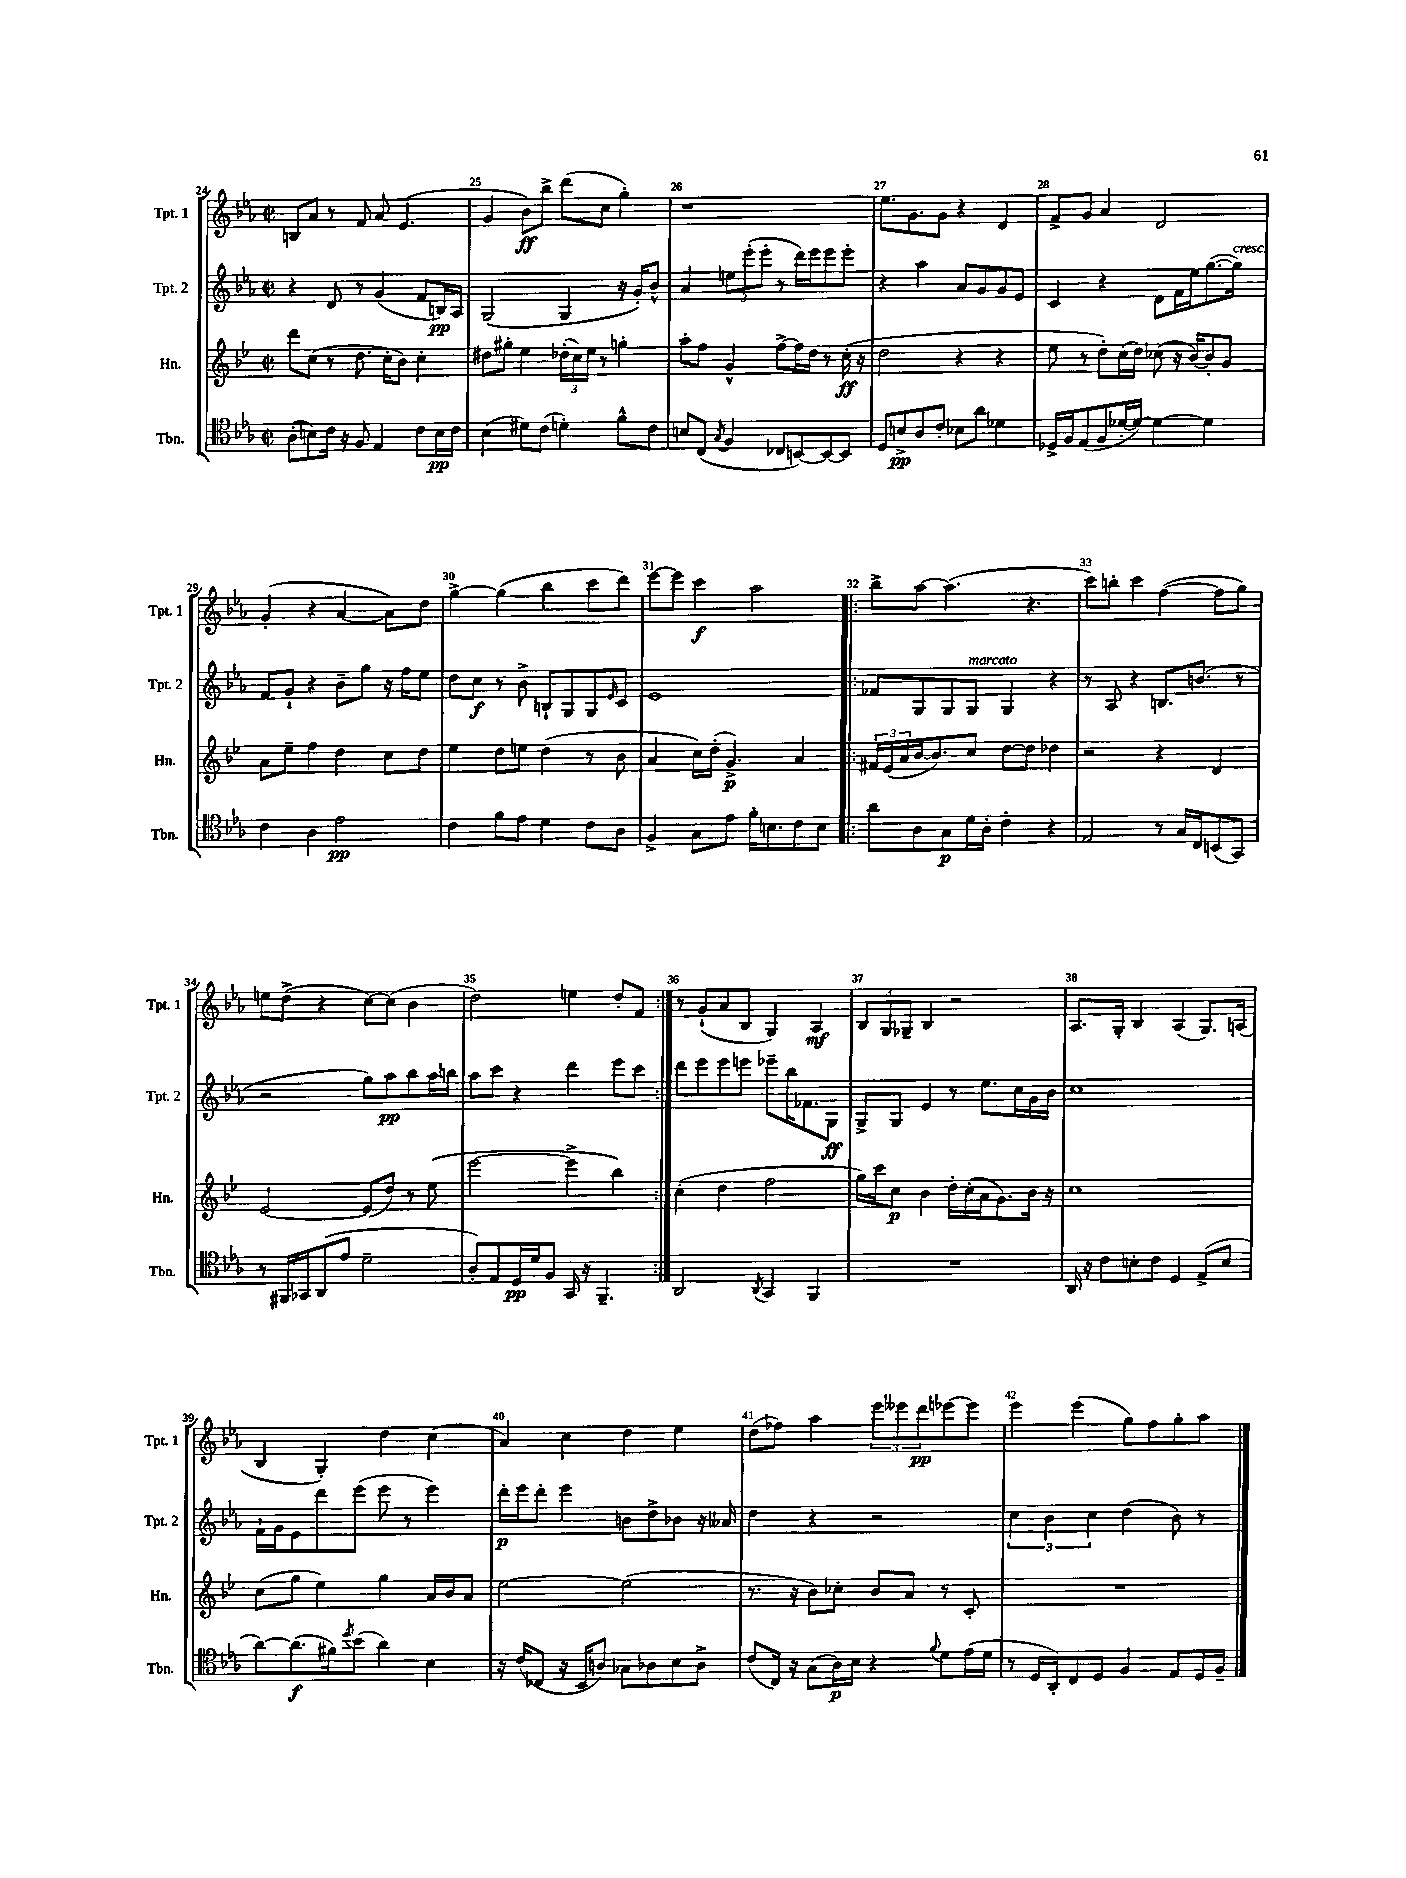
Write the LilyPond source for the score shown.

<<
\new StaffGroup <<
\new Staff = "s0" \with { instrumentName = "Tpt. 1" shortInstrumentName = "Tpt. 1" } {
    \clef treble \key ees \major \defaultTimeSignature \time 2/2
    b8 aes'8 r8 f'8 aes'8 ees'4.( |
    g'4 bes'8\ff) bes''8-> d'''8( c''8 g''4-.) |
    r1 |
    ees''8. g'8. g'8 r4 d'4 |
    f'8-> g'8 aes'4 d'2 |
    g'4-.( r4 aes'4~ aes'8) d''8 |
    g''4~-> g''4( bes''4 c'''8 d'''8) |
    ees'''8~ ees'''8 c'''4\f aes''2 |
    \repeat volta 2 { bes''8-> aes''8~ aes''4.( r4. |
    c'''8) b''8-. c'''4 f''4~( f''8 g''8) |
    e''8 d''8->( r4 c''8~) c''8( bes'4 |
    d''2) e''4 d''8-. f'8 | }
    r8 g'8-!( aes'8 bes8 g4) aes4\mf |
    \tuplet 3/2 { bes8 g8 ges8-- } bes4 r2 |
    aes8. g16-. bes4 aes4( g8.) a16( |
    bes4 g4-.) d''4 c''4( |
    aes'4) c''4 d''4 ees''4 |
    d''8( fes''8) aes''4 \tuplet 3/2 { ees'''8 eeses'''8 d'''8\pp } ees'''8~ ees'''8 |
    ees'''4 ees'''4( g''8) f''8 g''8-. aes''8 \bar "|." |
}
\new Staff = "s1" \with { instrumentName = "Tpt. 2" shortInstrumentName = "Tpt. 2" } {
    \clef treble \key ees \major \defaultTimeSignature \time 2/2
    r4 d'8 r8 g'4( f'8 b16\pp) aes16 |
    g2( g4 r16 g'16-.) bes'8-^ |
    aes'4 \tuplet 3/2 { e''8 ees'''8-.( ees'''8-. } r8 d'''16) ees'''16 ees'''8 ees'''8-. |
    r4 aes''4 aes'8 g'8 g'8 ees'8 |
    c'4 r4 d'8 f'16 ees''16 g''8.~( g''16^\markup { \italic "cresc." }) |
    f'8 g'8-! r4 bes'8-- g''8 r16 f''16 ees''8 |
    d''8 c''8\f r8 bes'8-> b8-! g8 g8 \grace { ees'16 } c'8 |
    ees'1 |
    \repeat volta 2 { fes'8 g8 g8 g8^\markup { \italic "marcato" } g4 r4 |
    r8 aes8 r4 b8. b'8.( r8 |
    r2 g''8) aes''8\pp bes''8 aes''16 b''16 |
    aes''8 c'''8 r4 d'''4 ees'''8 c'''8 | }
    d'''8 ees'''8 ees'''8 e'''8 ees'''8-- bes''16 fes'8. g8\ff |
    g8-> g8 ees'4 r8 ees''8. c''16 g'16 bes'16 |
    c''1 |
    f'16-! g'16 ees'8 d'''8 ees'''8( ees'''8 r8 ees'''4) |
    d'''16-.\p ees'''16 d'''8-. ees'''4 b'8 d''8-> bes'8 r16 aeses'16 |
    d''4 r4 r2 |
    \tuplet 3/2 { c''4 bes'4 c''4 } d''4( bes'8) r8 \bar "|." |
}
\new Staff = "s2" \with { instrumentName = "Hn." shortInstrumentName = "Hn." } {
    \clef treble \key bes \major \defaultTimeSignature \time 2/2
    d'''8 c''8( r8 d''8. c''16-. bes'8) c''4-. |
    dis''8 gis''8-. ees''4 \tuplet 3/2 { des''16-.( c''16) ees''16 } r8 g''4-. |
    a''8-. f''8 g'4-^ f''8~-> f''16 d''16 r8 c''16-.\ff( r16 |
    d''2 r4 r4 |
    ees''8 r8 d''8-.) c''16( d''16) ces''8( r16 bes'16~) bes'8-. g'8 |
    a'8 ees''8-- f''4 d''4 c''8 d''8 |
    ees''4 d''8 e''8 d''4( r8 bes'8 |
    a'4 c''16) d''16-.( g'4.->\p) a'4 |
    \repeat volta 2 { \tuplet 3/2 { fis'16 ees'16( a'16 } bes'16~ bes'8.) c''8 d''8~ d''8 des''4 |
    r2 r4 d'4 |
    ees'2~ ees'8( d''8) r8 ees''8( |
    ees'''2~ ees'''4-> bes''4) | }
    c''4-.( d''4 f''2 |
    g''16) c'''16 c''8\p bes'4 d''16-. c''16-.( a'16 g'8.) bes'16 r16 |
    c''1 |
    c''8( g''8 ees''4) g''4 a'16 bes'16 a'8 |
    ees''2~ ees''2( |
    r8. r16 bes'8) ces''8-. bes'8 a'8 r8 c'8-. |
    R1 \bar "|." |
}
\new Staff = "s3" \with { instrumentName = "Tbn." shortInstrumentName = "Tbn." } {
    \clef tenor \key ees \major \defaultTimeSignature \time 2/2
    aes8-.( b8) c'16 r16 f8 ees4 c'8 b16\pp c'16 |
    bes4( dis'8) c'8( d'4-.) f'8-^ c'8 |
    b8 c8( \acciaccatura { g8 } f4 ces8 b,8~) b,8~ b,8 |
    d8 b8->\pp aes8 c'8-. bes8 aes'8 des'4 |
    des16-> f16 ees8( f8 des'16~-. des'16~) des'4~ des'4 |
    c'4 aes4 ees'2\pp |
    c'4 f'8 ees'8 d'4 c'8 aes8 |
    f4-> g8 ees'8 f'16-. b8. c'8 b8 |
    \repeat volta 2 { aes'8 aes8 g8\p d'16 aes16-. c'4-. r4 |
    ees2 r8 g16 c16 b,8( g,8) |
    r8 fis,16 ges,16 aes,8( ees'8 d'2-- |
    aes8-.) ees8 d16\pp d'16 f8 g,16 r16 f,4.-- | }
    aes,2 \acciaccatura { aes,8 } g,4 f,4 |
    R1 |
    aes,16 r16 c'8 b8-. c'8 d4 ees8->( b8 |
    aes'8~) aes'8.\f( fis'16) \acciaccatura { d''8 } bes'8( aes'4) bes4 |
    r16 c'16( ces8 r16 bes,16 a8) ges8 aes8 bes8 aes8-> |
    c'8( c16) r16 g8( aes16\p) bes16 r4 \appoggiatura { f'8 } d'8 ees'16( d'16 |
    r8 d16 aes,16-.) c8 d8 f4 ees8 d16 f16-- \bar "|." |
}
>>
>>
\layout { \context { \Score currentBarNumber = #24 \override BarNumber.break-visibility = ##(#f #t #t) barNumberVisibility = #all-bar-numbers-visible } }
